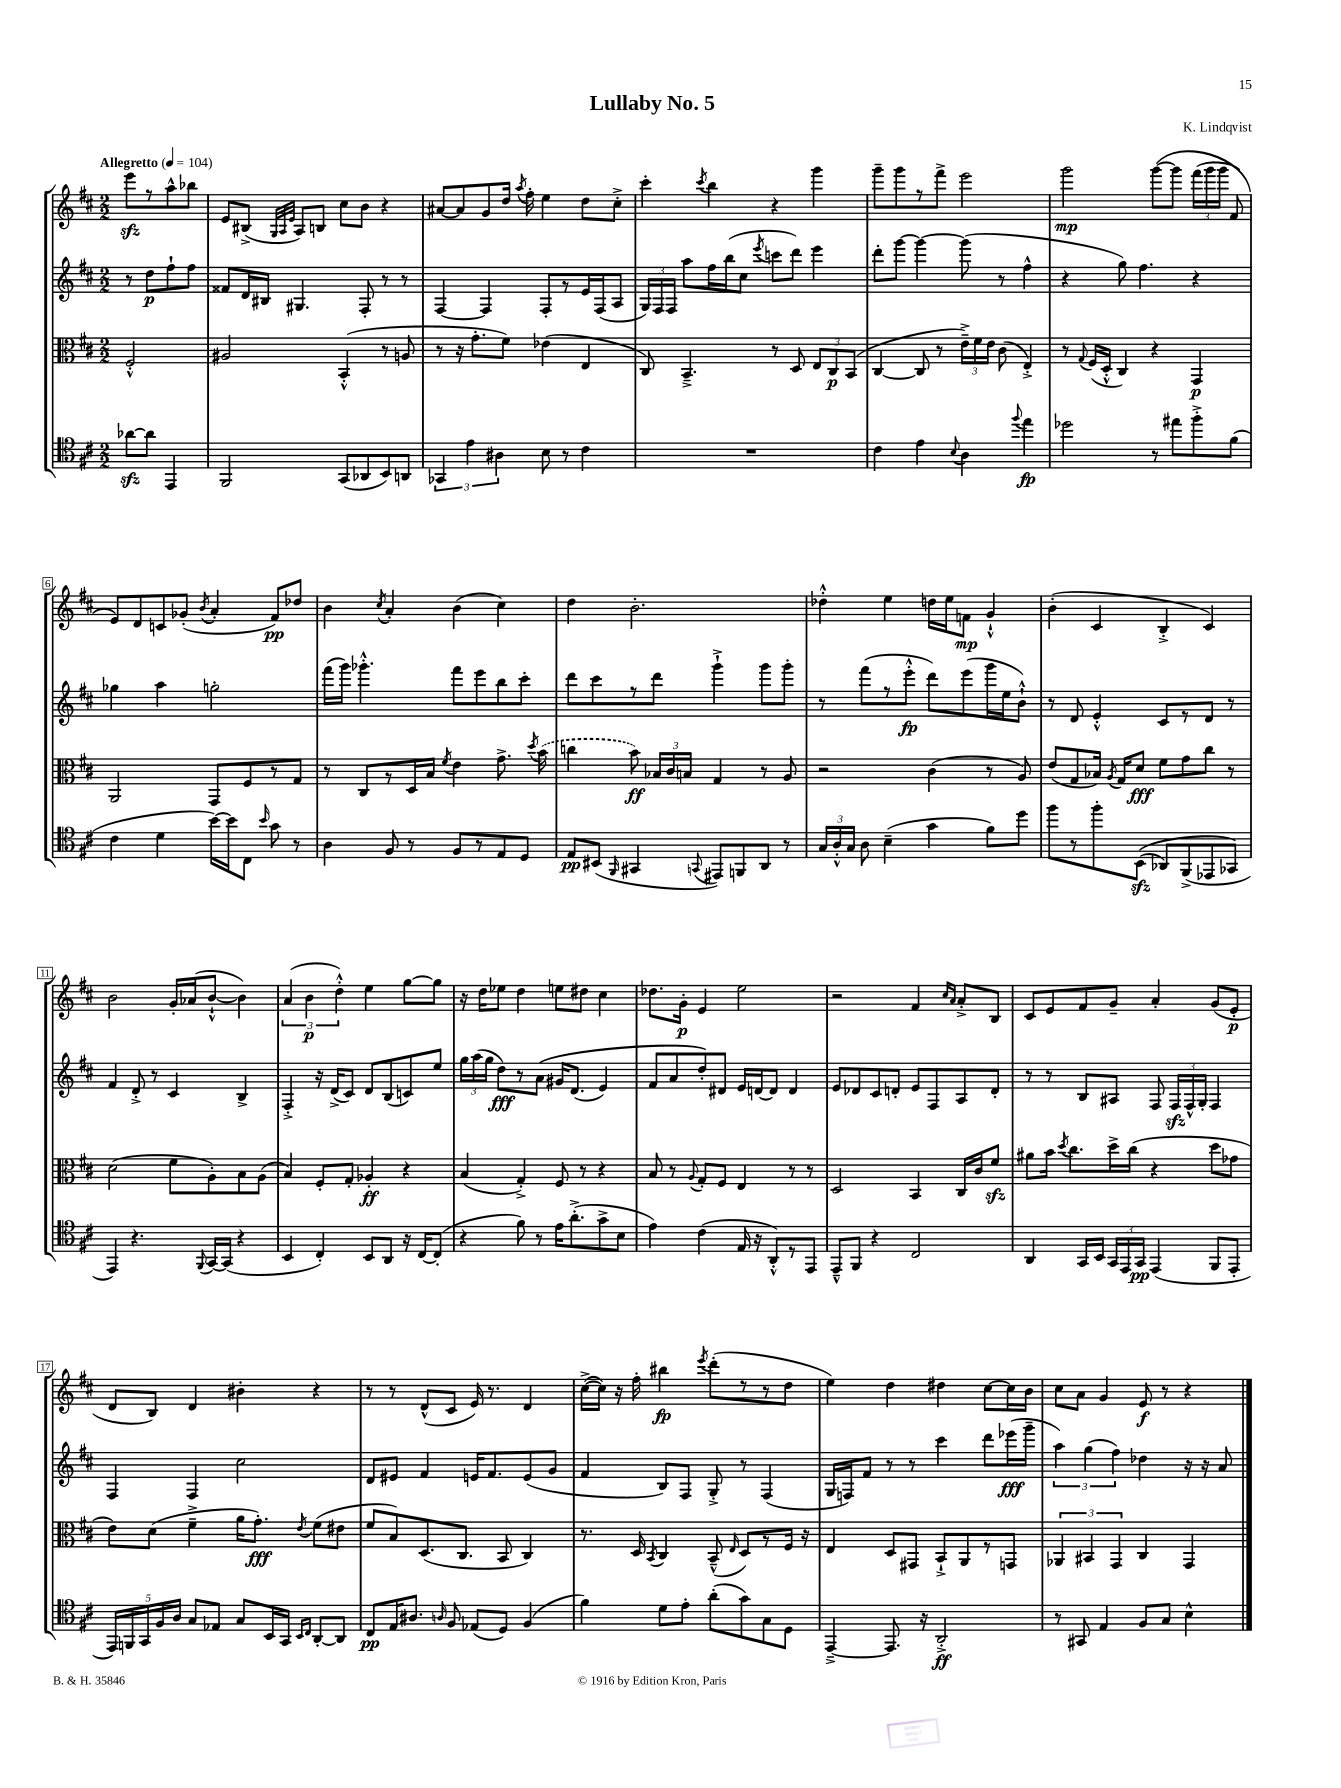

**kern	**kern	**kern	**kern
*staff4	*staff3	*staff2	*staff1
*clefC4	*clefC3	*clefG2	*clefG2
*k[f#c#]	*k[f#c#]	*k[f#c#]	*k[f#c#]
*M2/2	*M2/2	*M2/2	*M2/2
*MM104	*MM104	*MM104	*MM104
[8a-	2F#'^^	8r	8eee
8a-]	.	8dd	8r
4EE	.	8ff#`	8aa^^
.	.	8ff#	8bb-
=	=	=	=
2FF#	2A#	8f##	8e
.	.	16d	(8B#^
.	.	16B#	.
.	.	.	32qqG
.	.	.	32qqA
.	.	.	32qqe
.	.	4.G#	8A)
.	.	.	8B
(8GG	(4BB'^^	.	8cc#
8AA-	.	8F#'	8b
8BB)	8r	8r	4r
8AA	8A	8r	.
=	=	=	=
6GG-	8r	[4F#	[8a#
.	16r	.	8a#]
6e	.	.	.
.	8.g'	.	.
.	.	4F#]	8g
6A#	.	.	.
.	8f#)	.	16dd
.	.	.	8qaa
.	.	.	16ff#'
8B	(4e-	8F#'	4ee
8r	.	8r	.
4c#	4E	16e	8dd
.	.	(16F#	.
.	.	8A	8cc#'^
=	=	=	=
1r	8C#)	24G)	4ccc#'
.	.	24F#	.
.	.	24F#	.
.	4.BB~^	8aa	.
.	.	.	8qccc#
.	.	16ff#	4bb
.	.	(16bb	.
.	.	8cc#	.
.	.	8qeee	.
.	8r	8ccc	4r
.	8D	8ddd)	.
.	12E	4eee	4ggg
.	12C#	.	.
.	(12BB	.	.
=	=	=	=
4c#	[4C#	8ddd'	8ggg~
.	.	[8ggg	8ggg
4e	8C#]	4ggg_	8r
.	8r	.	8fff#^
8qqB	.	.	.
4A	24e~^)	(8ggg]	2eee
.	24f#	.	.
.	24e	.	.
.	(8c#	8r	.
8qqff#	.	.	.
4ee	4E'^)	4ff#^^	.
=	=	=	=
2dd-	8r	4r	2ggg
.	8qqG	.	.
.	(16F#	.	.
.	16D'^^	.	.
.	4C#)	8gg)	.
.	.	4.ff#	.
8r	4r	.	&([8ggg
8ee#	.	.	8ggg]
8ff#'^	4GG	4r	(24fff#
.	.	.	24ggg
.	.	.	24ggg
(8f#	.	.	8f#)
=	=	=	=
4c#	2AA	4gg-	8e&)
.	.	.	8d
4d	.	4aa	8c
.	.	.	(8g-'
.	.	.	8qb
[16b)	8GG	2gg'	4a'
16b]	.	.	.
8C#	8F#	.	.
16qqb	.	.	.
8g	8r	.	8f#)
8r	8G	.	8dd-
=	=	=	=
4A	8r	(16fff#	4b
.	.	16ggg)	.
.	8C#	4.ggg-'^^	.
.	.	.	8qcc#
8F#	8r	.	4a'
8r	16D	.	.
.	16B	.	.
.	8qf#	.	.
8F#	4e	8fff#	(4b
8r	.	8eee	.
8E	8.g^	8bb	4cc#)
8D	.	8ccc#'	.
.	8qdd	.	.
.	(16b	.	.
=	=	=	=
8E	4cc	8ddd	4dd
(8BB#	.	8ccc#	.
16qqFF#	.	.	.
4GG#	8b)	8r	2.b'
.	24B-	8ddd	.
.	24c#	.	.
.	24B	.	.
8qqGG	.	.	.
8EE#)	4G	4ggg`^	.
8FF	.	.	.
8AA	8r	8ggg	.
8r	8A	8ggg'	.
=	=	=	=
24G	2r	8r	4dd-'^^
24A'^^	.	.	.
24G	.	.	.
8A	.	(8fff#	.
(4B~	.	8r	4ee
.	.	8eee'^^	.
4g	(4c#	8ddd)	16dd
.	.	.	16ee
.	.	(8eee	8f
8f#)	8r	16ggg	4g`^^
.	.	16ee	.
8dd	8A)	8b`^^)	.
=	=	=	=
8ff#	(8e	8r	(4b'
8r	8G	8d	.
8ff#'	16B-)	4e'^^	4c#
.	8qA	.	.
.	16G	.	.
&((8BB	8d	.	.
8AA-)	8f#	8c#	4B'^
(8FF#^	8g	8r	.
8EE-	8cc#	8d	4c#)
8GG-&)	8r	8r	.
=	=	=	=
4EE)	(2d	4f#	2b
4.r	.	8d'^	.
.	.	8r	.
.	8f#	4c#	16g'
.	.	.	(16a-
8qqFF#	.	.	.
[16GG	8A')	.	[8b`^^
(16GG]	.	.	.
4r	8B	4B^	4b])
.	(8A	.	.
=	=	=	=
4BB	4B)	4F#'^	(6a
.	.	.	6b
4C#')	8F#'	16r	.
.	.	(16d^	.
.	.	.	6dd'^^)
.	8G'	8c#)	.
8BB	4A-'	8d	4ee
8AA	.	(8B	.
16r	4r	8c)	[8gg
[16C#	.	.	.
(8C#']	.	8ee	8gg]
=	=	=	=
4r	(4B	24gg	16r
.	.	(24aa	.
.	.	.	16dd
.	.	24gg	.
.	.	8dd)	8ee-
8f#)	4G'^)	8r	4dd
8r	.	&(8a	.
16e	8F#	16g#	8ee
(8.a'^	.	(8.d	.
.	8r	.	8dd#
8g^	4r	4e)	4cc#
8B	.	.	.
=	=	=	=
4e)	8B	8f#	8.dd-
.	8r	8a	.
.	.	.	16g'
.	8qqA	.	.
(4c#	8G'	8dd'&)	4e
.	8F#	8d#	.
16E	4E	16e	2ee
16r	.	[16d	.
8AA'^^)	.	8d]	.
8r	8r	4d	.
8EE	8r	.	.
=	=	=	=
8EE~^^	2D	8e	2r
8FF#	.	8d-	.
4r	.	8c#	.
.	.	8d'	.
2C#	4BB	8e	4f#
.	.	8F#	.
.	.	.	16qqcc#
.	.	.	16qqa
.	16C#	8A	8a'^
.	16c#	.	.
.	8f#	8d'	8B
=	=	=	=
4AA	8a#	8r	8c#
.	16b	8r	8e
.	8qdd	.	.
.	8.cc#	.	.
16GG	.	8B	8f#
16BB	.	.	.
24GG	16dd^	8A#	8g~
24EE	.	.	.
.	(16cc#	.	.
24GG	.	.	.
(4EE	4r	8F#	4a'
.	.	24F#	.
.	.	24F#^^	.
.	.	24G'	.
8FF#	8dd	4F#	(8g
8EE'	8g-	.	8e'
=	=	=	=
20EE)	8e)	4F#	8d
20FF	.	.	.
20GG	.	.	.
.	(8d	.	8B)
20F#	.	.	.
20A	.	.	.
8G	4f#~^	4F#	4d
8E-	.	.	.
8G	16a	2cc#	4b#'
.	8.g')	.	.
16BB	.	.	.
16GG	.	.	.
16qqBB	.	.	.
16qqC#	8qe	.	.
[8AA'	(8f#	.	4r
8AA]	8e#	.	.
=	=	=	=
8C#	8f#	8d	8r
16E	8B)	8e#	8r
8.A#	.	.	.
.	(8.D	4f#	(8d^^
16qqA	.	.	.
8F#	.	.	8c#
.	8.C#	.	.
(8E-	.	16e	16e)
.	.	8.f#	8.r
8D)	8BB	.	.
(4F#	4C#)	(8e	4d
.	.	8g	.
=	=	=	=
4f#)	8.r	4f#	([16cc#^
.	.	.	16cc#])
.	.	.	16r
.	16D	.	16ff#'
.	8qBB	.	.
8d	4C#	8B)	4bb#
8e'	.	8F#	.
.	.	.	8qeee
(8a'	(8BB~^^	8G'^	(8ddd'
.	16qqE	.	.
8g)	8D)	8r	8r
8G	8r	(4F#	8r
8D	16F#	.	8dd
.	16r	.	.
=	=	=	=
[4EE~^	4E	16G	4ee)
.	.	16F)	.
.	.	8f#	.
8.EE]	8D	8r	4dd
.	8GG#	8r	.
16r	.	.	.
2AA'^	8BB`^	4ccc#	4dd#
.	8AA	.	.
.	8r	8ddd	[8cc#
.	8GG	(16eee-	16cc#]
.	.	16ggg~	16b
=	=	=	=
8r	6AA-	6aa)	8cc#
8GG#	.	.	8a
.	6BB#	(6gg	.
4E	.	.	4g
.	6GG	6ff#)	.
8F#	4C#	4dd-	8e
8G	.	.	8r
4B^^	4GG	16r	4r
.	.	16r	.
.	.	8a	.
==	==	==	==
*-	*-	*-	*-
